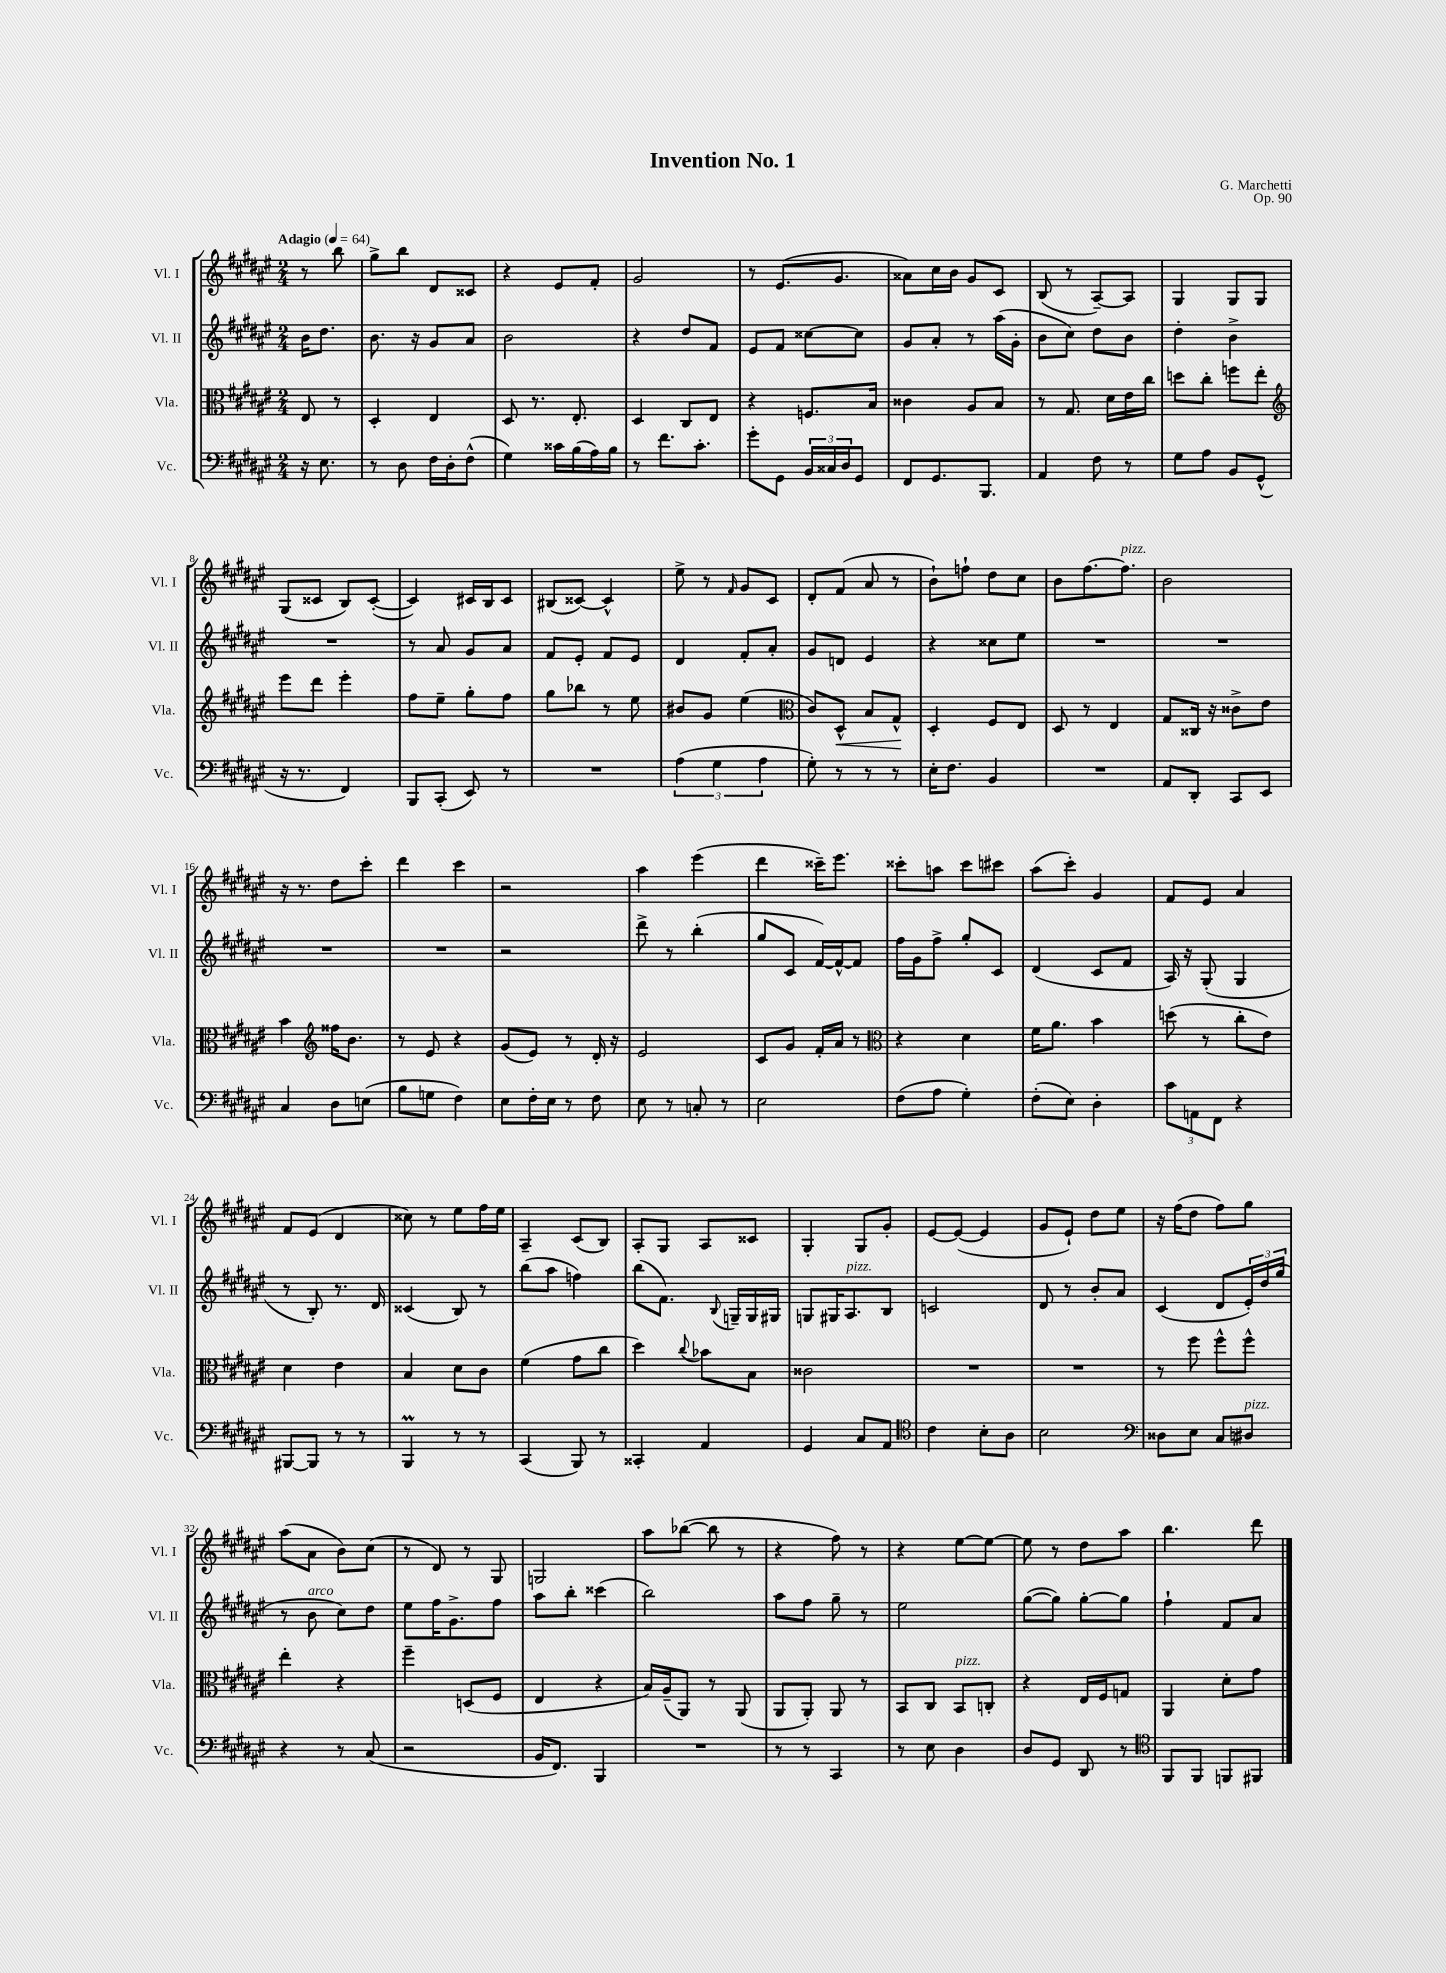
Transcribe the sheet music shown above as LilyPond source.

\header { title = "Invention No. 1" composer = "G. Marchetti" opus = "Op. 90" }
<<
\new StaffGroup <<
\new Staff = "s0" \with { instrumentName = "Vl. I" shortInstrumentName = "Vl. I" } {
    \clef treble \key fis \major \numericTimeSignature \time 2/4 \partial 4 \tempo "Adagio" 4 = 64
    r8 b''8 |
    gis''8-> b''8 dis'8 cisis'8 |
    r4 eis'8 fis'8-. |
    gis'2 |
    r8 eis'8.( gis'8. |
    aisis'8) cis''16 b'16 gis'8 cis'8 |
    b8( r8 ais8~--) ais8 |
    gis4 gis8 gis8 |
    gis8( cisis'8 b8) cisis'8~-.( |
    cisis'4) cis'16 b16 cis'8 |
    bis8( cisis'8~) cisis'4-^ |
    eis''8-> r8 \grace { fis'16 } gis'8 cis'8 |
    dis'8-. fis'8( ais'8 r8 |
    b'8-!) f''8-! dis''8 cis''8 |
    b'8 fis''8.~ fis''8.^\markup { \italic "pizz." } |
    b'2 |
    r16 r8. dis''8 cis'''8-. |
    dis'''4 cis'''4 |
    r2 |
    ais''4 eis'''4( |
    dis'''4 cisis'''16--) eis'''8. |
    cisis'''8-. a''8 cisis'''8 cis'''8 |
    ais''8( cis'''8-.) gis'4 |
    fis'8 eis'8 ais'4 |
    fis'8 eis'8( dis'4 |
    cisis''8) r8 eis''8 fis''16 eis''16 |
    ais4-- cis'8( b8) |
    ais8-. gis8 ais8 cisis'8 |
    gis4-. gis8 gis'8-. |
    eis'8~ eis'8~( eis'4 |
    gis'8 eis'8-!) dis''8 eis''8 |
    r16 fis''16( dis''8 fis''8) gis''8 |
    ais''8( ais'8 b'8) cis''8( |
    r8 dis'8) r8 gis8 |
    g2 |
    ais''8 bes''8~( bes''8 r8 |
    r4 fis''8) r8 |
    r4 eis''8~ eis''8~ |
    eis''8 r8 dis''8 ais''8 |
    b''4. dis'''8 \bar "|." |
}
\new Staff = "s1" \with { instrumentName = "Vl. II" shortInstrumentName = "Vl. II" } {
    \clef treble \key fis \major \numericTimeSignature \time 2/4 \partial 4
    b'16 dis''8. |
    b'8. r16 gis'8 ais'8 |
    b'2 |
    r4 dis''8 fis'8 |
    eis'8 fis'8 cisis''8~ cisis''8 |
    gis'8 ais'8-. r8 ais''16( gis'16-. |
    b'8 cis''8) dis''8 b'8 |
    dis''4-. b'4-> |
    R2 |
    r8 ais'8 gis'8 ais'8 |
    fis'8 eis'8-. fis'8 eis'8 |
    dis'4 fis'8-. ais'8-. |
    gis'8 d'8 eis'4 |
    r4 cisis''8 eis''8 |
    R2 |
    R2 |
    R2 |
    R2 |
    r2 |
    dis'''8-> r8 b''4-.( |
    gis''8 cis'8 fis'16~) fis'16~-^ fis'8 |
    fis''16 gis'16 fis''8-> gis''8-. cis'8 |
    dis'4( cis'8 fis'8 |
    ais16) r16 gis8-.( gis4 |
    r8 b8-.) r8. dis'16 |
    cisis'4( b8) r8 |
    b''8( ais''8 f''4) |
    b''8( fis'8.) \appoggiatura { b8 } g16-- g16 gis16 |
    g8 gis16 ais8.^\markup { \italic "pizz." } b8 |
    c'2 |
    dis'8 r8 b'8-. ais'8 |
    cis'4( dis'8 \tuplet 3/2 { eis'16-.) dis''16 gis''16( } |
    r8 b'8^\markup { \italic "arco" } cis''8) dis''8 |
    eis''8 fis''16 gis'8.-> fis''8 |
    ais''8 b''8-. cisis'''4( |
    b''2) |
    ais''8 fis''8 gis''8-- r8 |
    eis''2 |
    gis''8~( gis''8) gis''8~-. gis''8 |
    fis''4-! fis'8 ais'8 \bar "|." |
}
\new Staff = "s2" \with { instrumentName = "Vla." shortInstrumentName = "Vla." } {
    \clef alto \key fis \major \numericTimeSignature \time 2/4 \partial 4
    eis8 r8 |
    dis4-. eis4 |
    dis8 r8. eis8.-. |
    dis4 cis8 eis8 |
    r4 f8. b16 |
    cisis'4 ais8 b8 |
    r8 gis8. dis'16 eis'16 cis''16 |
    d''8 cis''8-. f''8 eis''8-. |
    \clef treble eis'''8 dis'''8 eis'''4-. |
    fis''8 eis''8-- gis''8-. fis''8 |
    gis''8 bes''8 r8 eis''8 |
    bis'8 gis'8 eis''4( |
    \clef alto cis'8) dis8-^\< b8 gis8-^\! |
    dis4-. fis8 eis8 |
    dis8 r8 eis4 |
    gis8 cisis16 r16 cisis'8-> eis'8 |
    b'4 \clef treble fisis''16 b'8. |
    r8 eis'8 r4 |
    gis'8( eis'8) r8 dis'16-. r16 |
    eis'2 |
    cis'8 gis'8 fis'16-. ais'16 r8 |
    \clef alto r4 dis'4 |
    fis'16 ais'8. b'4 |
    d''8( r8 cis''8-. eis'8) |
    dis'4 eis'4 |
    b4 dis'8 cis'8 |
    fis'4( gis'8 cis''8 |
    dis''4) \appoggiatura { cis''8 } bes'8 b8 |
    cisis'2 |
    R2 |
    R2 |
    r8 fis''8 fis''8-^ fis''8-^ |
    eis''4-. r4 |
    fis''4-- d8( fis8 |
    eis4 r4 |
    b16) ais16--( ais,8) r8 ais,8( |
    ais,8 ais,8-.) ais,8 r8 |
    b,8 cis8 b,8^\markup { \italic "pizz." } c8-. |
    r4 eis16 fis16 g8 |
    ais,4 dis'8-. gis'8 \bar "|." |
}
\new Staff = "s3" \with { instrumentName = "Vc." shortInstrumentName = "Vc." } {
    \clef bass \key fis \major \numericTimeSignature \time 2/4 \partial 4
    r16 eis8. |
    r8 dis8 fis16 dis16-. fis8-^( |
    gis4) cisis'16 b16( ais16) b16 |
    r8 fis'8. cis'8.-. |
    gis'8-. gis,8 \tuplet 3/2 { b,16 cisis16 dis16 } gis,8 |
    fis,8 gis,8. b,,8. |
    ais,4 fis8 r8 |
    gis8 ais8 b,8 gis,8-^( |
    r16 r8. fis,4) |
    b,,8 cis,8-.( eis,8) r8 |
    R2 |
    \tuplet 3/2 { ais4( gis4 ais4 } |
    gis8-.) r8 r8 r8 |
    eis16-. fis8. b,4 |
    R2 |
    ais,8 dis,8-. cis,8 eis,8 |
    cis4 dis8 e8( |
    b8 g8 fis4) |
    eis8 fis16-. eis16 r8 fis8 |
    eis8 r8 c8-. r8 |
    eis2 |
    fis8( ais8 gis4-.) |
    fis8-.( eis8) dis4-. |
    \tuplet 3/2 { cis'8 a,8 fis,8 } r4 |
    bis,,8~ bis,,8 r8 r8 |
    b,,4\prall r8 r8 |
    cis,4( b,,8) r8 |
    cisis,4-. ais,4 |
    gis,4 cis8 ais,8 |
    \clef tenor cis'4 b8-. ais8 |
    b2 |
    \clef bass disis8 eis8 cis8 dis8^\markup { \italic "pizz." } |
    r4 r8 cis8( |
    r2 |
    b,16 fis,8.) b,,4 |
    R2 |
    r8 r8 cis,4 |
    r8 eis8 dis4 |
    dis8 gis,8 dis,8 r8 |
    \clef tenor fis,8 fis,8 f,8 fis,8 \bar "|." |
}
>>
>>
